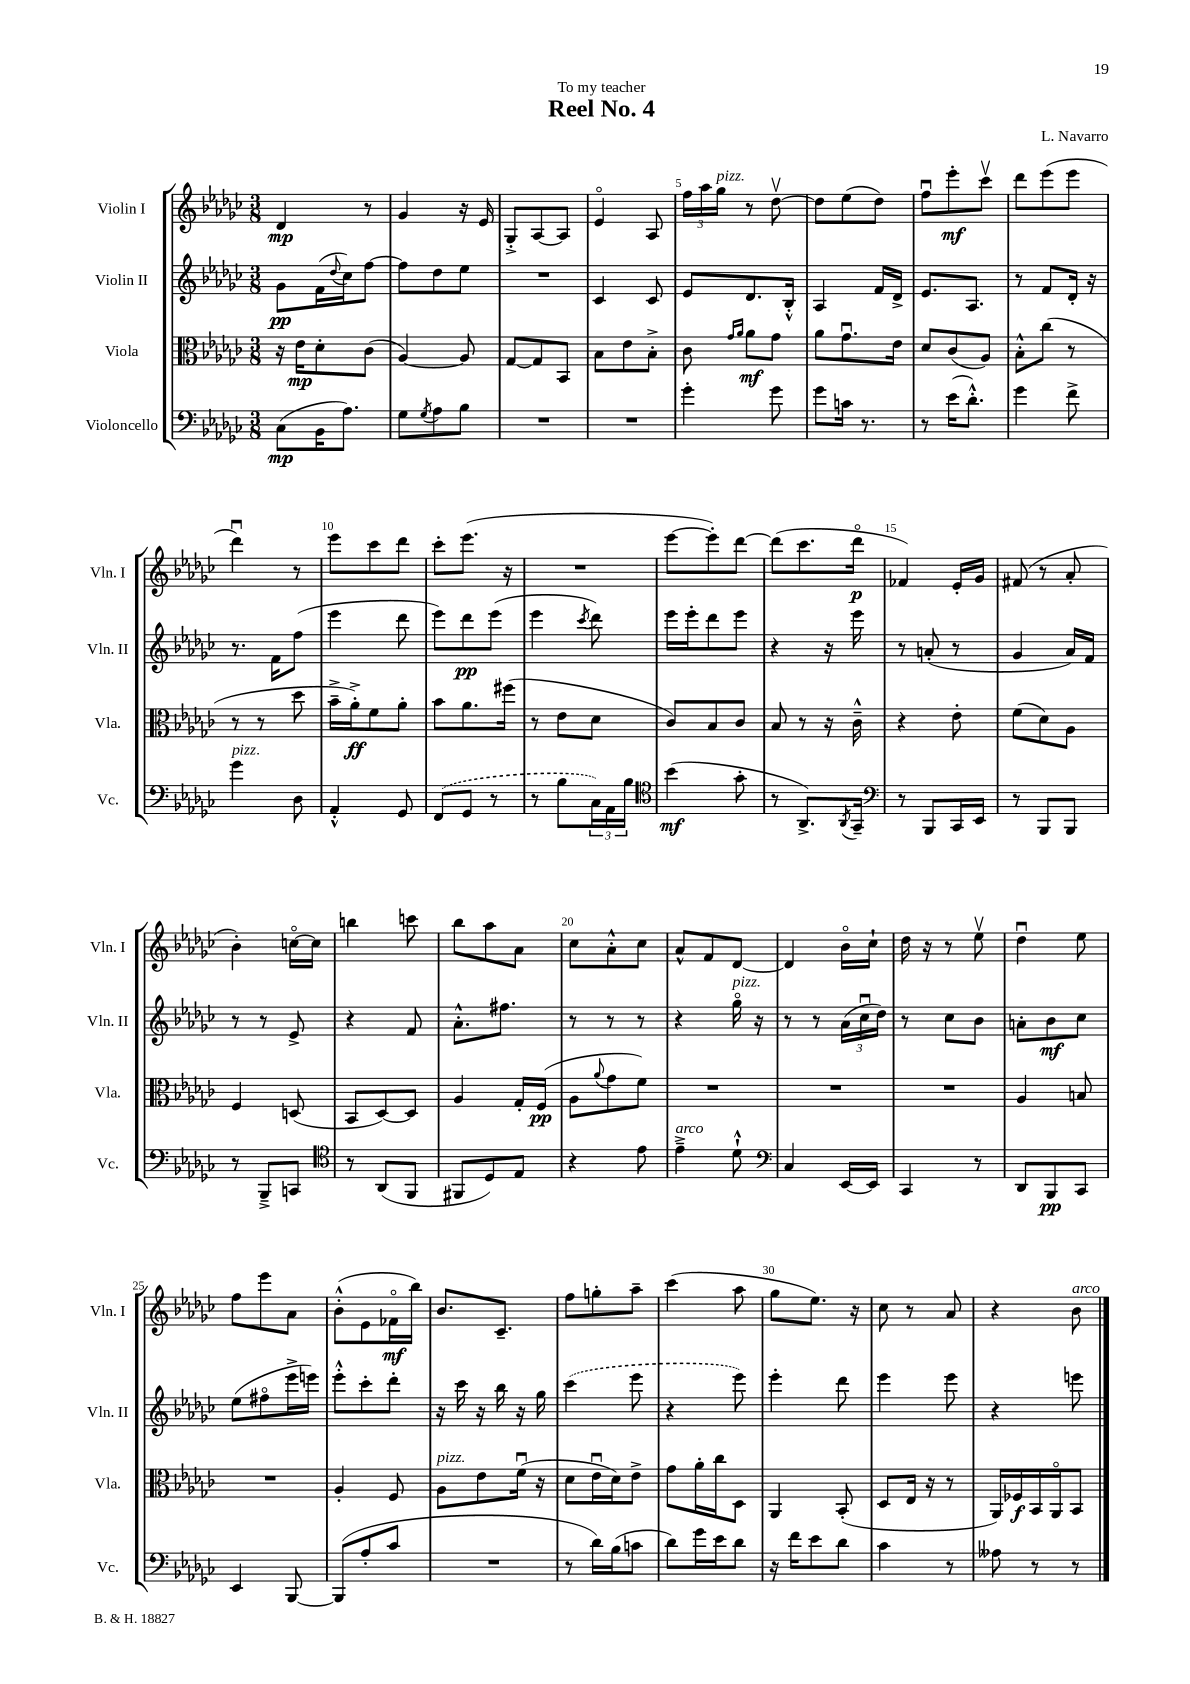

**kern	**kern	**kern	**kern
*staff4	*staff3	*staff2	*staff1
*clefF4	*clefC3	*clefG2	*clefG2
*k[b-e-a-d-g-c-]	*k[b-e-a-d-g-c-]	*k[b-e-a-d-g-c-]	*k[b-e-a-d-g-c-]
*M3/8	*M3/8	*M3/8	*M3/8
(8C-	16r	8g-	4d-
.	16e-	.	.
16BB-	8d-'	(16f	.
.	.	8qqdd-	.
8.A-)	.	16cc-)	.
.	(8c-	[8ff	8r
=	=	=	=
8G-	[4A-)	8ff]	4g-
8qG-	.	.	.
8A-	.	8dd-	.
8B-	8A-]	8ee-	16r
.	.	.	16e-
=	=	=	=
4.r	[8G-	4.r	8G-'^
.	8G-]	.	[8A-
.	8BB-	.	8A-]
=	=	=	=
4.r	8B-	4c-	4e-o
.	8e-	.	.
.	8B-'^	8c-	8A-
=	=	=	=
4g-'	8c-	8e-	24ff
.	.	.	24aa-
.	.	.	24gg-
.	16qqg-	.	.
.	16qqa-	.	.
.	8a-	8.d-	8r
8g-	8g-	.	[8dd-v
.	.	16B-'^^	.
=	=	=	=
8g-	8a-	4A-	8dd-]
16c	8.g-u	.	(8ee-
8.r	.	.	.
.	.	16f	8dd-)
.	16e-	16d-^	.
=	=	=	=
8r	8d-	8.e-	8ffu
(16e-	(8c-	.	8eee-'
8.d-'^^)	.	8.A-	.
.	8A-)	.	8ccc-v
=	=	=	=
4g-	8B-'^^	8r	8ddd-
.	(8cc-	8f	(8eee-
8f^	8r	16d-'	8eee-
.	.	16r	.
=	=	=	=
4g-	8r	8.r	4ddd-u)
.	8r	.	.
.	.	16f	.
8D-	8dd-	(8ff	8r
=	=	=	=
4AA-'^^	16b-~^	4eee-	8eee-
.	16a-'^)	.	.
.	8f	.	8ccc-
8GG-	8a-'	8ddd-	8ddd-
=	=	=	=
(8FF	8b-	8eee-)	8ccc-'
8GG-	8.a-	8ddd-	(8.eee-
8r	.	(8eee-	.
.	(16ff#	.	16r
=	=	=	=
8r	8r	4eee-	4.r
8B-	8e-	.	.
.	.	8qccc-	.
24C-)	8d-	8ddd-)	.
24AA-	.	.	.
24B-	.	.	.
=	=	=	=
*clefC4	*	*	*
(4b-	8c-)	16eee-	[8eee-
.	.	16eee-'	.
.	8B-	8ddd-	8eee-'])
8g-'	8c-	8eee-	[8ddd-
=	=	=	=
8r	8B-	4r	(8ddd-]
8.AA-^)	8r	.	8.ccc-
.	16r	16r	.
8qAA-	.	.	.
16GG-~	16c-~^^	16eee-	16ddd-o
=	=	=	=
*clefF4	*	*	*
8r	4r	8r	4f-)
8BBB-	.	(8a'	.
16CC-	8e-'	8r	16e-'
16EE-	.	.	16g-
=	=	=	=
8r	(8f	4g-	(8f#
8BBB-	8d-)	.	8r
8BBB-	8A-	16a-)	8a-'
.	.	16f	.
=	=	=	=
8r	4F	8r	4b-')
8BBB-~^	.	8r	.
8CC	(8D	8e-^	[16cco
.	.	.	16cc]
=	=	=	=
*clefC4	*	*	*
8r	8BB-	4r	4bb
(8AA-	[8D-)	.	.
8FF	8D-]	8f	8ccc
=	=	=	=
8FF#	4A-	8.a-'^^	8bb-
8D-)	.	.	8aa-
.	.	8.ff#	.
8E-	16G-'	.	8a-
.	(16F	.	.
=	=	=	=
4r	8A-	8r	8cc-
.	8qqa-	.	.
.	8g-	8r	8a-'^^
8e-	8f)	8r	8cc-
=	=	=	=
4e-~^	4.r	4r	8a-^^
.	.	.	8f
8d-`^^	.	16gg-o	[8d-
.	.	16r	.
=	=	=	=
*clefF4	*	*	*
4C-	4.r	8r	4d-]
.	.	8r	.
[16EE-	.	(24a-	16b-o
.	.	24cc-u	.
16EE-]	.	.	16cc-`
.	.	24dd-)	.
=	=	=	=
4CC-	4.r	8r	16dd-
.	.	.	16r
.	.	8cc-	8r
8r	.	8b-	8ee-v
=	=	=	=
8DD-	4A-	8a'	4dd-u
8BBB-	.	8b-	.
8CC-	8B	8cc-	8ee-
=	=	=	=
4EE-	4.r	(8ee-	8ff
.	.	8ff#o	8eee-
[8BBB-	.	16eee-^	8a-
.	.	16eee)	.
=	=	=	=
(8BBB-]	4A-'	8eee-'^^	(8b-'^^
8A-'	.	8ccc-'	8e-
8c-	8F	8ddd-'	16f-o
.	.	.	16bb-)
=	=	=	=
4.r	8A-	16r	8.b-
.	.	16ccc-	.
.	8e-	16r	.
.	.	16bb-	8.c-~
.	(16fu	16r	.
.	16r	16gg-	.
=	=	=	=
8r	8d-	(4ccc-	8ff
16d-)	16e-u	.	8gg'
(16B-	16d-)	.	.
8c	8e-^	8eee-	8aa-~
=	=	=	=
8d-)	8g-	4r	(4ccc-
16g-	16a-'	.	.
16e-	16cc-	.	.
8d-	8D-	8eee-)	8aa-
=	=	=	=
16r	4AA-	4eee-'	8gg-
16f	.	.	.
8e-	.	.	8.ee-)
8d-	(8BB-'	8ddd-	.
.	.	.	16r
=	=	=	=
4c-	8D-	4eee-	8cc-
.	16E-	.	8r
.	16r	.	.
8r	8r	8eee-	8a-
=	=	=	=
8A--	16AA-)	4r	4r
.	16F-	.	.
8r	16BB-	.	.
.	16AA-o	.	.
8r	8BB-	8eee	8b-
==	==	==	==
*-	*-	*-	*-
